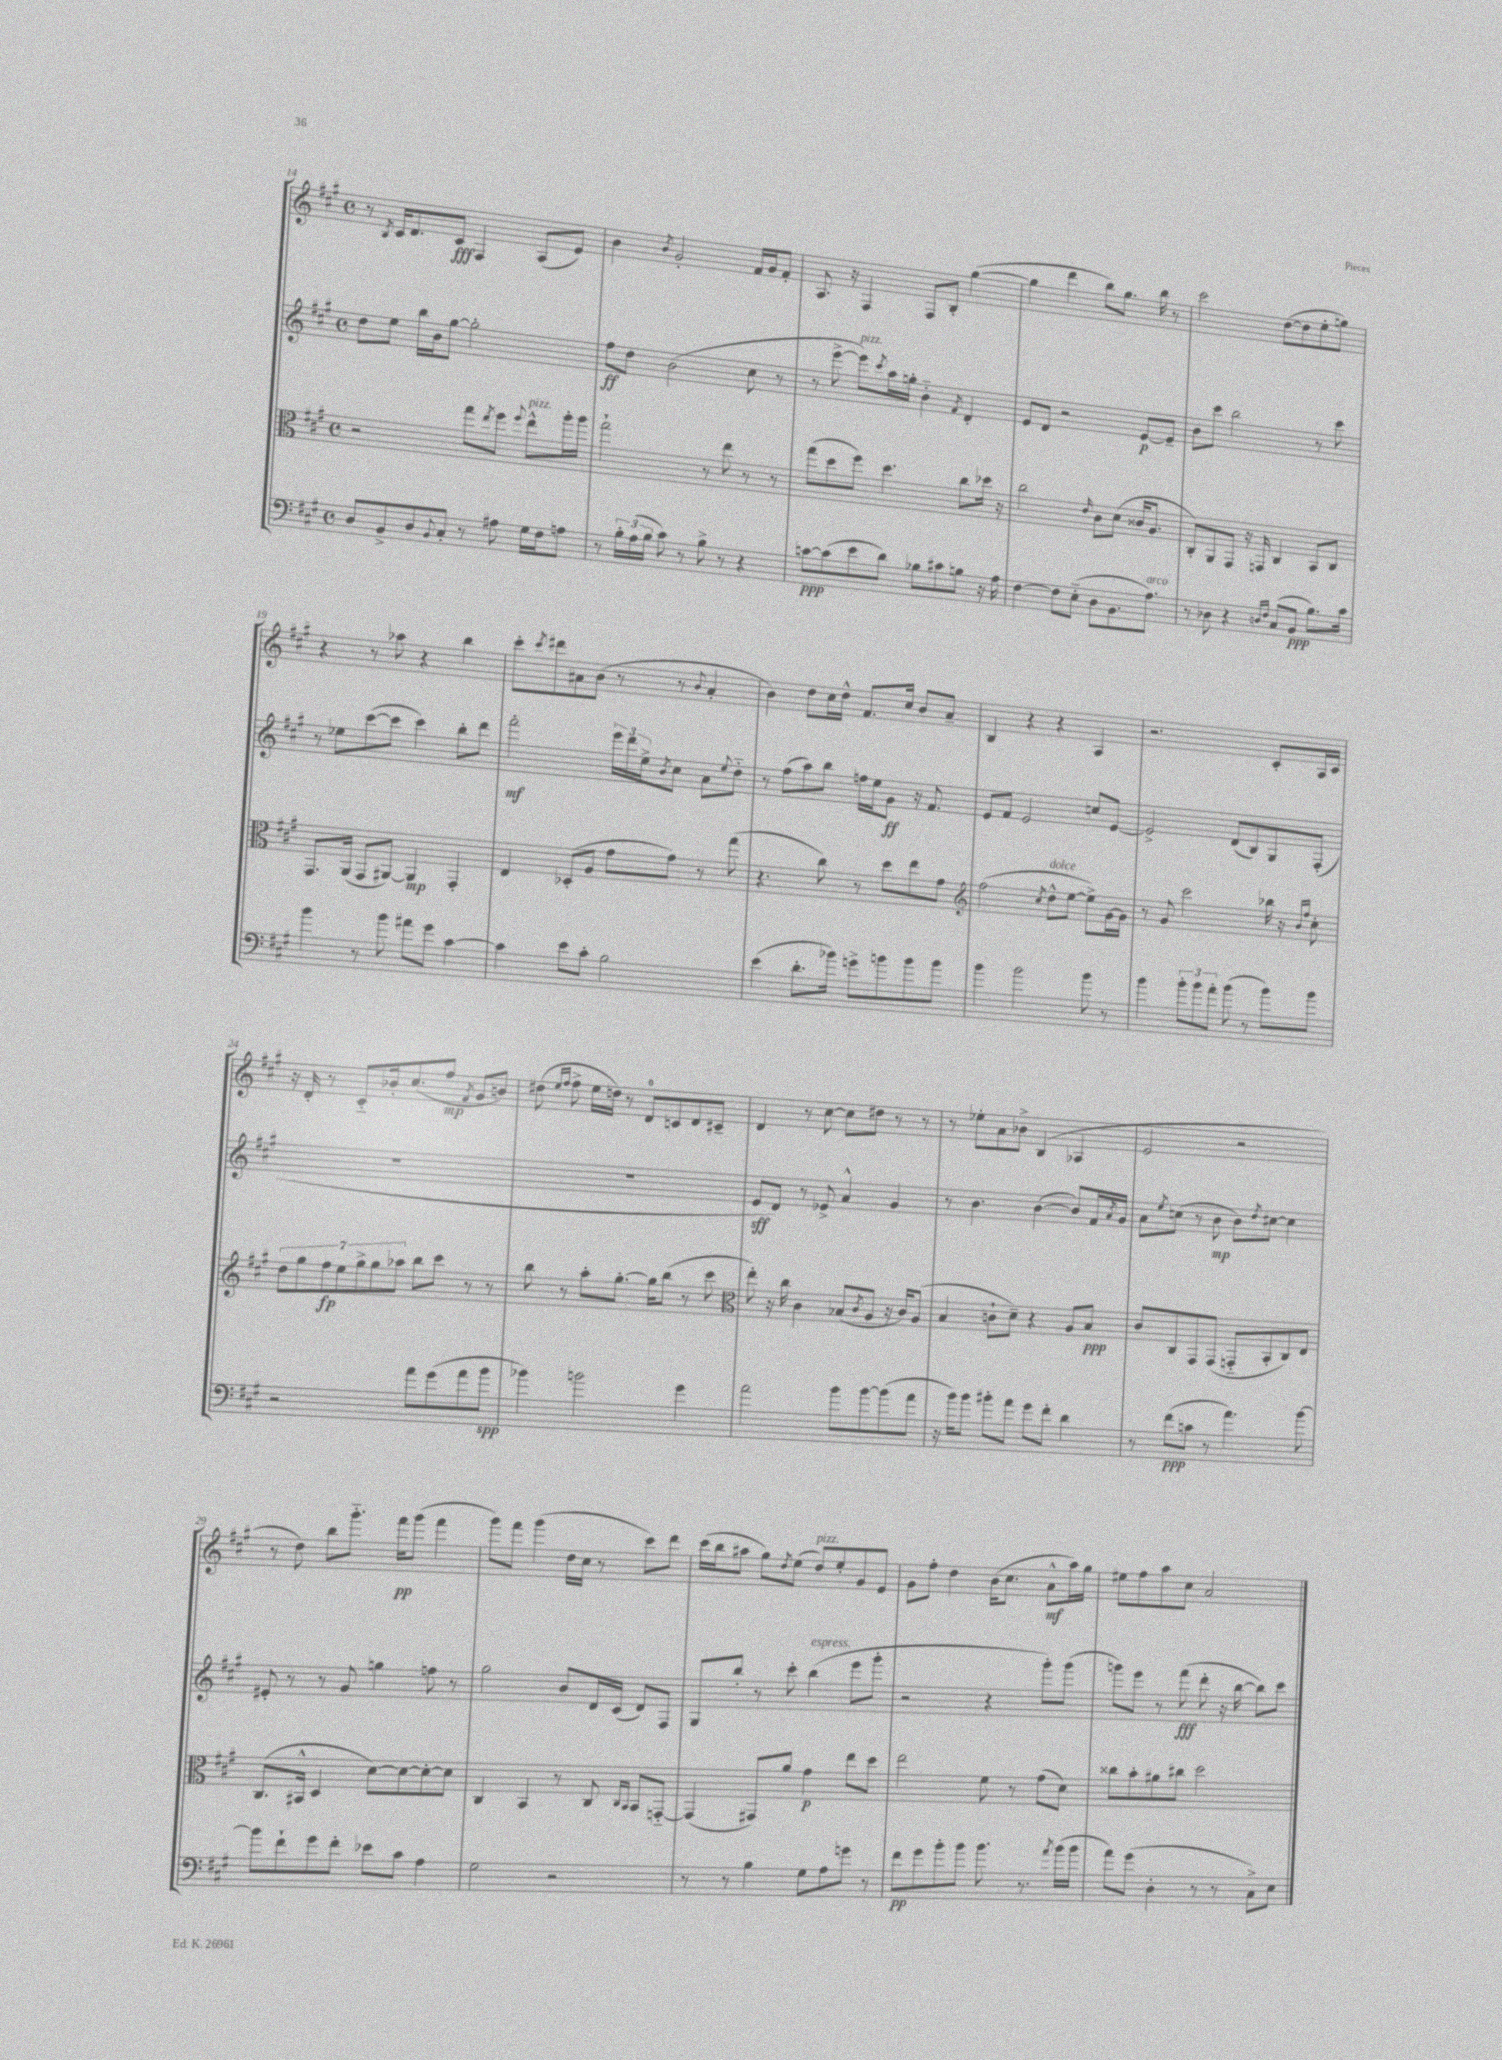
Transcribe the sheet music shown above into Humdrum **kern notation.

**kern	**dynam	**kern	**dynam	**kern	**dynam	**kern	**dynam
*part4	*part4	*part3	*part3	*part2	*part2	*part1	*part1
*staff4	*staff4	*staff3	*staff3	*staff2	*staff2	*staff1	*staff1
*clefF4	*	*clefC3	*	*clefG2	*	*clefG2	*
*k[f#c#g#]	*	*k[f#c#g#]	*	*k[f#c#g#]	*	*k[f#c#g#]	*
*M4/4	*	*M4/4	*	*M4/4	*	*M4/4	*
*met(c)	*	*met(c)	*	*met(c)	*	*met(c)	*
=14	=14	=14	=14	=14	=14	=14	=14
8D/L	.	2r	.	8dd\L	.	8r	.
.	.	.	.	.	.	8qB/	.
8BB^/	.	.	.	8ee\J	.	16c#/KL	.
.	.	.	.	.	.	8.d/	.
8D/	.	.	.	16bb\LL	.	.	.
.	.	.	.	16b\J	.	.	.
8qqBB/	.	.	.	.	.	.	.
8C#'/J	.	.	.	[8gg#\J	.	8c#/J	fff
8r	.	8gg#\L	.	2gg#'\]	.	4F#/	.
.	.	8qee/	.	.	.	.	.
8A#X\	.	8ff#\J	.	.	.	.	.
.	.	8qqff#/	.	.	.	.	.
!	!	!LO:TX:a:i:t=pizz.	!	!	!	!	!
16G#\LL	.	8ee^^\L	.	.	.	(8A/L	.
16F#\J	.	.	.	.	.	.	.
8An\J	.	16aa'\L	.	.	.	8e/J)	.
.	.	16aa\JJ	.	.	.	.	.
=15	=15	=15	=15	=15	=15	=15	=15
8r	.	2gg#`\	.	8ff#\L	ff	4b\	.
24B'\LL	.	.	.	8dd\J	.	.	.
(24A\	.	.	.	.	.	.	.
24B\JJ	.	.	.	.	.	.	.
.	.	.	.	.	.	8qb/	.
8c#\)	.	.	.	(2b\	.	2g#'/	.
8r	.	.	.	.	.	.	.
8B^\	.	8r	.	.	.	.	.
8r	.	8ee\	.	.	.	.	.
4r	.	8r	.	8cc#\	.	16f#/LL	.
.	.	.	.	.	.	16g#/J	.
.	.	8r	.	8r	.	8f#'/J	.
=16	=16	=16	=16	=16	=16	=16	=16
[8cn\L	ppp	(8gg#\L	.	8r	.	8.A/	.
(8c\]	.	8dd\	.	[8eee^\	.	.	.
.	.	.	.	.	.	16r	.
!	!	!	!	!LO:TX:a:i:t=pizz.	!	!	!
8e\	.	8ff#\J)	.	8eee\L])	.	4F#/	.
.	.	.	.	8qccc#/	.	.	.
8d\J)	.	4.dd\	.	16aa\L	.	.	.
.	.	.	.	16ggn'\JJ	.	.	.
8B-X\L	.	.	.	4b\	.	8F#/L	.
8c#X\	.	.	.	.	.	8B'/J	.
.	.	.	.	8qf#/	.	.	.
8Bn\J	.	8cc#\L	.	4d'/	.	([4gg#\	.
16r	.	16dd-X\Jk	.	.	.	.	.
16A\	.	16r	.	.	.	.	.
=17	=17	=17	=17	=17	=17	=17	=17
[4F#\	.	2cc#\	.	8e/L	.	4gg#\]	.
.	.	.	.	8d/J	.	.	.
8F#\L]	.	.	.	2r	.	4ddd\	.
(8E\J	.	.	.	.	.	.	.
.	.	16qqe/	.	.	.	.	.
8D\L	.	8c#\L	.	.	.	8bb\L)	.
8.BB\	.	(8d\J	.	.	.	8.gg#\J	.
.	.	16c##X/KL	.	[8e/L	p	.	.
!LO:TX:a:i:t=arco	!	!	!	!	!	!	!
8.A\J)	.	8.A/J	.	.	.	16bb\	.
.	.	.	.	8e~/J]	.	8r	.
=18	=18	=18	=18	=18	=18	=18	=18
8r	.	8C#'/L)	.	8b\L	.	2ccc#\	.
8D-X\	.	8AA/	.	8ccc#\J	.	.	.
4r	.	8GG#/J	.	2bb\	.	.	.
.	.	16r	.	.	.	.	.
.	.	16GGn/	.	.	.	.	.
16qqDn/LL	.	.	.	.	.	.	.
16qqF#/JJ	.	.	.	.	.	.	.
(8C#/L	.	4C#/	.	.	.	([8dd\L	.
8BB/J	ppp	.	.	.	.	8dd\]	.
8.B\L)	.	8BB/L	.	8r	.	8ee'\	.
.	.	8C#/J	.	8ccc#\	.	8ggn\J)	.
16c#\Jk	.	.	.	.	.	.	.
!!LO:LB:g=z
=19	=19	=19	=19	=19	=19	=19	=19
4b\	.	8.GG#/L	.	8r	.	4r	.
.	.	.	.	8ee-X\L	.	.	.
.	.	(16AA/Jk	.	.	.	.	.
8r	.	8GG#/L	.	([8ccc#\	.	8r	.
8b\	.	[8AA#X/J)	.	8ccc#\J]	.	8aa-X\	.
8a#X\L	.	4AA#/]	mp	4ccc#\)	.	4r	.
8g#\J	.	.	.	.	.	.	.
[4c#\	.	4GG#'/	.	8bb'\L	.	4bb\	.
.	.	.	.	8ddd\J	.	.	.
=20	=20	=20	=20	=20	=20	=20	=20
4c#\]	.	4E/	.	2fff#'\	mf	8ccc#'\L	.
.	.	.	.	.	.	8qccc#/	.
.	.	.	.	.	.	8ddd#X\	.
8e\L	.	(8D-X'/L	.	.	.	8a#X\	.
8c#'\J	.	8A/J	.	.	.	(8b\J	.
2B\	.	8g#\L	.	24eee\LL	.	8r	.
.	.	.	.	24ddd\	.	.	.
.	.	.	.	24ee^\J	.	.	.
.	.	.	.	8qb/	.	.	.
.	.	8g#\J)	.	8cc#\J	.	8r	.
.	.	.	.	.	.	8qqb/	.
.	.	8r	.	8a\L	.	4a#'/	.
.	.	.	.	8qqee/	.	.	.
.	.	(8gg#\	.	8dd\J	.	.	.
=21	=21	=21	=21	=21	=21	=21	=21
(4e\	.	4.r	.	8r	.	4b\)	.
.	.	.	.	(8ff#\L	.	.	.
8.d'\L	.	.	.	8aa\)	.	8dd\L	.
.	.	8cc#\)	.	8bb\J	.	16cc#\L	.
16b-X\Jk)	.	.	.	.	.	16dd^^\JJ	.
8gn^\L	.	8r	.	16ffn\LL	.	8.f#/L	.
.	.	.	.	16ee\J	.	.	.
8bn\	.	8dd\L	.	8g#\J	ff	.	.
.	.	.	.	.	.	16cc#/Jk	.
8b\	.	8ee\	.	16r	.	8b/L	.
.	.	.	.	8.f#/	.	.	.
8b\J	.	8g#\J	.	.	.	8a~/J	.
=22	=22	=22	=22	=22	=22	=22	=22
*	*	*clefG2	*	*	*	*	*
4b\	.	(2ff#\	.	8e/L	.	4B/	.
.	.	.	.	8f#/J	.	.	.
2b\	.	.	.	2e/	.	4r	.
.	.	8qcc#/	.	.	.	.	.
!	!	!LO:TX:a:i:t=dolce	!	!	!	!	!
.	.	8dd^^\L	.	.	.	4r	.
.	.	[8ee\J	.	.	.	.	.
8b\	.	8ee^\L])	.	8ccn/L	.	4A/	.
8r	.	[16g#\L	.	[8e/J	.	.	.
.	.	16g#\JJ]	.	.	.	.	.
=23	=23	=23	=23	=23	=23	=23	=23
4b\	.	8r	.	2e^/]	.	2.r	.
.	.	8g#/	.	.	.	.	.
12b'\L	.	2ccc#\	.	.	.	.	.
12b\	.	.	.	.	.	.	.
12a'\J	.	.	.	.	.	.	.
(8b\	.	.	.	(8d/L	.	.	.
8r	.	.	.	8B/)	.	.	.
8b\L)	.	16bb-X\	.	8G#/	.	8c#'/L	.
.	.	16r	.	.	.	.	.
.	.	16qqb/LL	.	.	.	.	.
.	.	16qqff#/JJ	.	.	.	.	.
8b\J	.	8cc#'\	.	(8F#'/J	.	16A/L	.
.	.	.	.	.	.	16c#/JJ	.
!!LO:LB:g=z
=24	=24	=24	=24	=24	=24	=24	=24
2r	.	14dd\L	.	1r	.	16r	.
.	.	.	.	.	.	16d'/	.
.	.	14gg#\	.	.	.	.	.
.	.	.	.	.	.	8r	.
.	.	14ff#\	fp	.	.	.	.
.	.	14ee\	.	.	.	.	.
.	.	.	.	.	.	8c#/L	.
.	.	14gg#^\	.	.	.	.	.
.	.	14gg#\	.	.	.	.	.
.	.	.	.	.	.	16b-X'/k	.
.	.	14aa-X\J	.	.	.	.	.
.	.	.	.	.	.	(8.cc#/	.
8a\L	.	8bb\L	.	.	.	.	.
(8g#\	.	8ccc#\J	.	.	.	8ff#/J	mp
.	.	.	.	.	.	8qf#/	.
8a\	.	8r	.	.	.	8g#/L	.
8b\J	spp	8r	.	.	.	8bn/J)	.
=25	=25	=25	=25	=25	=25	=25	=25
4b-X\)	.	8bb\	.	1r	.	(8dd#X\	.
.	.	.	.	.	.	16qqee/LL	.
.	.	.	.	.	.	16qqff#/JJ	.
.	.	8r	.	.	.	8ff#^\	.
2bn\	.	8aa'\L	.	.	.	16ee\LL	.
.	.	.	.	.	.	16ddn\JJ)	.
.	.	[8.gg#'\J	.	.	.	8r	.
.	.	.	.	.	.	8d/L	.
.	.	16gg#\KL]	.	.	.	.	.
.	.	(8bb\J	.	.	.	8cn/	.
4g#\	.	8r	.	.	.	8d/	.
.	.	8ccc#\	.	.	.	8c#X~/J	.
=26	=26	=26	=26	=26	=26	=26	=26
*	*	*clefC3	*	*	*	*	*
2a\	.	8ee'\)	.	8e/L	sff	4d/	.
.	.	16r	.	8d/J)	.	.	.
.	.	16cc#\	.	.	.	.	.
.	.	4c#\	.	8r	.	8r	.
.	.	.	.	8e-X^/	.	[8cc#\	.
8b\L	.	(8B-X/L	.	4a^^/	.	8cc#\L]	.
.	.	8qc#/	.	.	.	.	.
[8b\	.	8A/J	.	.	.	8dd#X\J	.
(8b\]	.	16r	.	4g#/	.	8r	.
.	.	16c#/KL)	.	.	.	.	.
8a\J	.	(8A/J	.	.	.	8r	.
=27	=27	=27	=27	=27	=27	=27	=27
16r	.	4B/	.	8r	.	8r	.
16b\KL)	.	.	.	.	.	.	.
8b\J	.	.	.	4.b\	.	8ee-X'\L	.
8b#X'\L	.	8cn`\L	.	.	.	8a\	.
8a\J	.	8d~\J)	.	.	.	8b-X^\J	.
8g#\L	.	4r	.	([4b\	.	(4B/	.
8f#'\J	.	.	.	.	.	.	.
4d\	.	8A/L	.	8b/L])	.	4A-X/	.
.	.	8B/J	ppp	16f#/L	.	.	.
.	.	.	.	8qa/	.	.	.
.	.	.	.	16g#/JJ	.	.	.
=28	=28	=28	=28	=28	=28	=28	=28
8r	.	8c#/L	.	8a\L	.	2e/	.
.	.	.	.	8qee/	.	.	.
(8f#\L	ppp	8C#/	.	(8ccn\J	.	.	.
8cn\J	.	8GG#/	.	8r	.	.	.
8r	.	(8GG#/J	.	8b\	mp	.	.
4.a\)	.	8GGn/L	.	8b\L)	.	2r	.
.	.	.	.	8qdd/	.	.	.
.	.	8BB'/	.	[8cc#X\J	.	.	.
.	.	8C#/)	.	4cc#\]	.	.	.
[8b\	.	8E/J	.	.	.	.	.
!!LO:LB:g=z
=29	=29	=29	=29	=29	=29	=29	=29
8b\L]	.	(8.C#/L	.	8e#X'/	.	8r	.
8f#`\	.	.	.	8r	.	8dd\)	.
.	.	16BB#X^^/Jk	.	.	.	.	.
8g#\	.	4D/	.	8r	.	8bb\L	.
8f#'\J	.	.	.	8g#/	.	8.ggg#\J	.
8e-X\L	.	[8d\L)	.	4ggn\	.	.	.
.	.	.	.	.	.	16fff#\KL	pp
8c#\J	.	8d\_	.	.	.	(8ggg#\J	.
4A\	.	8d'\_	.	8ffn\	.	4fff#\	.
.	.	8d\J]	.	8r	.	.	.
=30	=30	=30	=30	=30	=30	=30	=30
2G#\	.	4C#/	.	2gg#\	.	8ggg#\L)	.
.	.	.	.	.	.	8fff#\J	.
.	.	4BB/	.	.	.	(4ggg#\	.
2r	.	8r	.	8b/L	.	16dd\LL	.
.	.	.	.	.	.	16cc#\JJ	.
.	.	8C#/	.	16d/L	.	8r	.
.	.	.	.	(16c#/JJ	.	.	.
.	.	16qqC#/LL	.	.	.	.	.
.	.	16qqBB/JJ	.	.	.	.	.
.	.	8BB/L	.	8d/L)	.	8ccc#\L)	.
.	.	[8GGn/J	.	8F#/J	.	8ddd\J	.
=31	=31	=31	=31	=31	=31	=31	=31
8r	.	(4GG/]	.	8G#/L	.	(16ccc#\LL	.
.	.	.	.	.	.	16bb\J	.
8r	.	.	.	8bb'/J	.	8aa#X\J	.
4B\	.	8GG#X/L)	.	8r	.	8gg#\L)	.
.	.	.	.	.	.	8qdd/	.
.	.	8a/J	.	8ccc#'\	.	(8ee\J	.
!	!	!	!	!	!	!LO:TX:a:i:t=pizz.	!
!	!	!	!	!LO:TX:a:i:t=espress.	!	!	!
8G#\L	.	4g#\	p	(4bb\	.	8dd/L)	.
8A\	.	.	.	.	.	8ee'/	.
8gn\J	.	8ee\L	.	8eee\L	.	8g#/	.
8r	.	8dd\J	.	8ggg#'\J	.	8e/J	.
=32	=32	=32	=32	=32	=32	=32	=32
8f#\L	pp	2ee\	.	2r	.	8g#\L	.
8g#\	.	.	.	.	.	8ff#'\J	.
8b'\	.	.	.	.	.	4dd\	.
8b\J	.	.	.	.	.	.	.
8.b\	.	8f#\	.	4r	.	(16b\KL	.
.	.	.	.	.	.	8.cc#\J	.
.	.	8r	.	.	.	.	.
8.r	.	.	.	.	.	.	.
.	.	(8g#\L	.	8ggg#'\L)	.	8a^^\L	mf
8qa/	.	.	.	.	.	.	.
(16b\LL	.	8d\J)	.	(8ggg#\J	.	16aa\L)	.
16b\JJ	.	.	.	.	.	16gg#\JJ	.
=33	=33	=33	=33	=33	=33	=33	=33
8a\L)	.	8cc##X\L	.	8gggn\L)	.	8ee#X\L	.
(8g#\J	.	8b'\	.	8eee\J	.	8ff#\	.
4D'\	.	8a#X\	.	8r	.	8aa\	.
.	.	8cc#X\J	.	(8fff#\	fff	8cc#\J	.
8r	.	2dd\	.	8ddd'\	.	2a/	.
8r	.	.	.	16r	.	.	.
.	.	.	.	[16bb\	.	.	.
8C#^\L)	.	.	.	8bb\L])	.	.	.
8E\J	.	.	.	8ccc#\J	.	.	.
==	==	==	==	==	==	==	==
*-	*-	*-	*-	*-	*-	*-	*-
